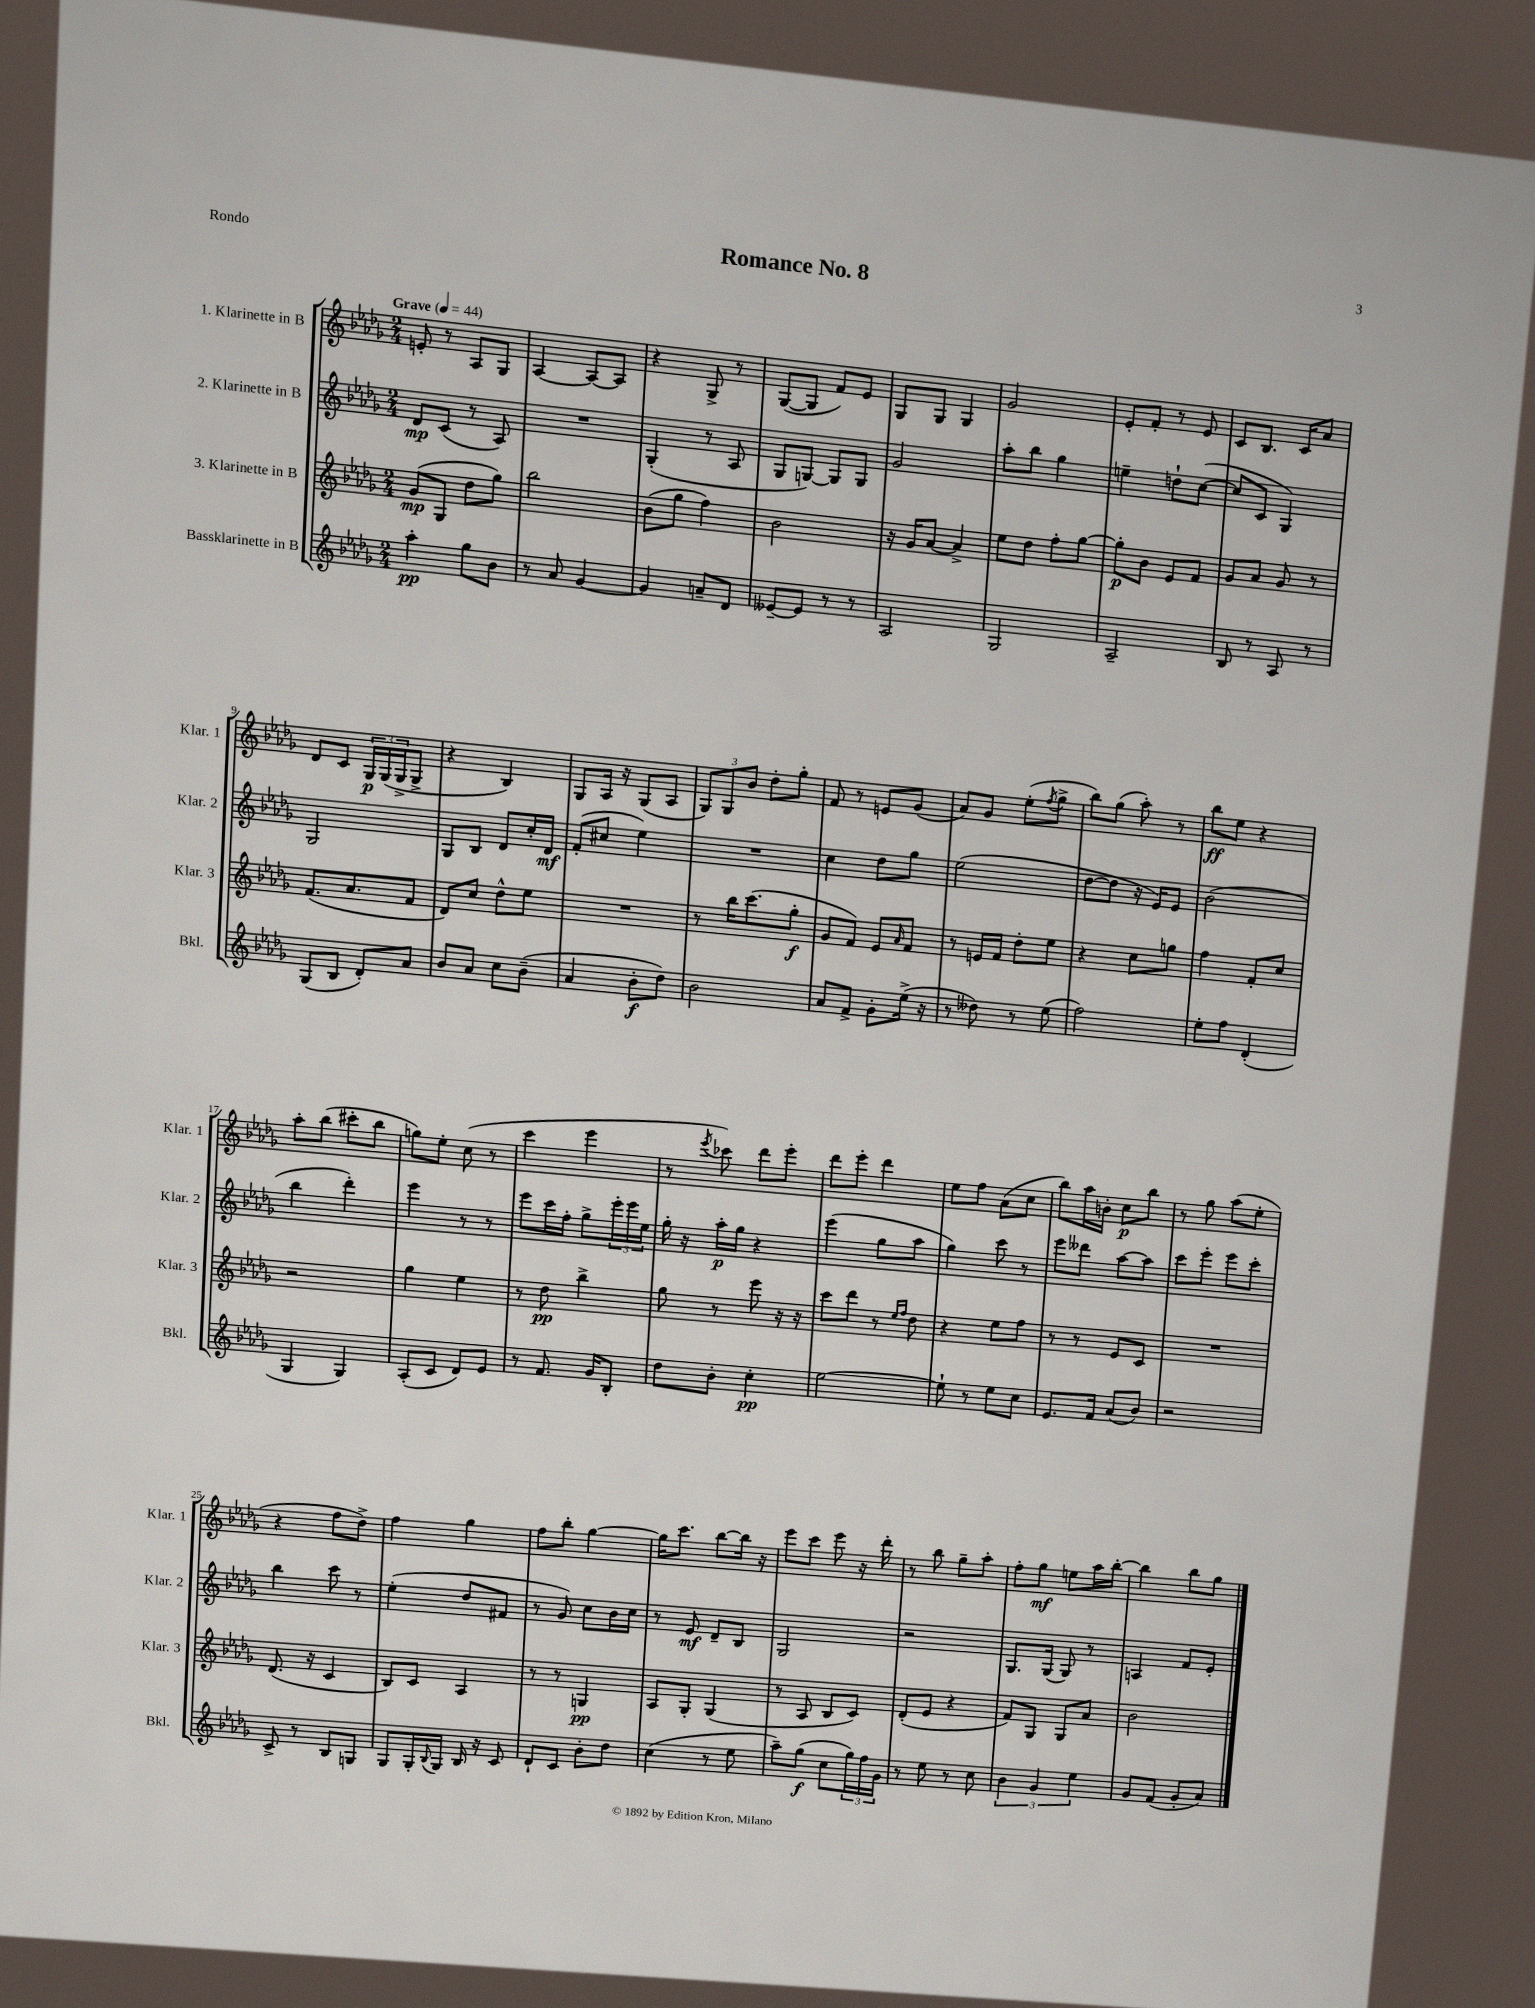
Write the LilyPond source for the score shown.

\header { title = "Romance No. 8" piece = "Rondo" }
<<
\new StaffGroup <<
\new Staff = "s0" \with { instrumentName = "1. Klarinette in B" shortInstrumentName = "Klar. 1" } {
    \clef treble \key des \major \numericTimeSignature \time 2/4 \tempo "Grave" 4 = 44
    e'8-. r8 aes8 ges8 |
    aes4~ aes8~ aes8 |
    r4 ges8-> r8 |
    ges8~( ges8 f'8) ees'8 |
    ges8 ges8 ges4 |
    ges'2 |
    ees'8-. f'8-. r8 ees'8 |
    c'8 bes8. c'16 aes'8 |
    des'8 c'8 \tuplet 3/2 { ges16\p ges16( ges16-> } ges8-> |
    r4 bes4) |
    ges8 aes16 r16 ges8( aes8 |
    \tuplet 3/2 { ges8) ges8 bes'8 } des''8-. ges''8-. |
    f'8 r8 e'8 ges'8( |
    aes'8) ges'8 ees''8-.( \acciaccatura { f''8 } ges''8-> |
    bes''8) ges''8( aes''8-.) r8 |
    bes''8\ff ees''8 r4 |
    aes''8-. bes''8( cis'''8-. bes''8 |
    g''8) ees''8-. c''8( r8 |
    c'''4 ees'''4 |
    r8 \acciaccatura { ees'''8 } ces'''8) des'''8 ees'''8-. |
    des'''8 ees'''8-. des'''4 |
    ees''8 f''8 aes'8( c''8 |
    bes''8) aes''16 b'16-. c''8\p bes''8 |
    r8 ges''8 aes''8( ees''8-. |
    r4 f''8 des''8->) |
    f''4 ges''4 |
    f''8 bes''8-. ges''4~ |
    ges''16 c'''8. bes''8~ bes''16 r16 |
    ees'''8 c'''8 ees'''8 r16 des'''16-. |
    r8 bes''8 ges''8-- aes''8-. |
    f''8-. ges''8\mf e''8 aes''16 bes''16~-. |
    bes''4 bes''8 ges''8 \bar "|." |
}
\new Staff = "s1" \with { instrumentName = "2. Klarinette in B" shortInstrumentName = "Klar. 2" } {
    \clef treble \key des \major \numericTimeSignature \time 2/4
    des'8\mp c'8( r8 aes8) |
    R2 |
    ges4-.( r8 aes8 |
    ges8 g8~) g8 g8 |
    ges'2 |
    aes''8-. bes''8 ges''4 |
    e''4-- d''8-! c''8~( |
    c''8 c'8 ges4) |
    ges2 |
    ges8 bes8 des'8 c''16-. des'16\mf |
    f'8-.( cis''8 ees''4) |
    R2 |
    c''4 des''8 ges''8 |
    ees''2( |
    des''8~ des''8 r16 ees'16) ees'8 |
    bes'2( |
    bes''4 des'''4-.) |
    ees'''4 r8 r8 |
    ees'''8 c'''16 f''16-. ges''8-> \tuplet 3/2 { ees'''16-. ees'''16 ees''16 } |
    ges''16-. r16 aes''16-.\p ges''16 r4 |
    ees'''4( ges''8 aes''8 |
    ges''4) c'''8 r8 |
    ees'''8 deses'''8 aes''8~ aes''8 |
    c'''8 ees'''8-. ees'''8 c'''8-. |
    bes''4 c'''8 r8 |
    ees''4-.( des''8 fis'8 |
    r8 ges'8) c''8 bes'16 c''16 |
    r8 ees'8\mf des'8-- bes8 |
    ges2 |
    r2 |
    ges8. ges16( ges8) r8 |
    a4 f'8 ees'8-. \bar "|." |
}
\new Staff = "s2" \with { instrumentName = "3. Klarinette in B" shortInstrumentName = "Klar. 3" } {
    \clef treble \key des \major \numericTimeSignature \time 2/4
    ges'8\mp( ges8 des''8 ges''8) |
    bes''2 |
    bes'8( ges''8 f''4) |
    bes'2 |
    r16 ges'16 aes'8~ aes'4-> |
    ees''8 des''8 f''8-. ges''8~ |
    ges''8-.\p bes'8 ees'8 f'8 |
    ges'8 aes'8 ges'8 r8 |
    f'8.( aes'8. f'8 |
    des'8) c''8 des''8-^ ees''8 |
    R2 |
    r8 bes''16 c'''8.( ges''8-.\f |
    ges'8 f'8) ees'8 \grace { aes'16 } f'8 |
    r8 e'16 f'16 des''8-. ees''8 |
    r4 c''8 g''8 |
    f''4 f'8-. c''8 |
    r2 |
    ges''4 ees''4 |
    r8 des''8\pp bes''4-> |
    ges''8 r8 ees'''8 r16 r16 |
    c'''8 des'''8 r8 \grace { ees''16 f''16 } des''8 |
    r4 ees''8 f''8 |
    r8 r8 ees'8 c'8 |
    R2 |
    des'8.( r16 c'4 |
    bes8) c'8 aes4 |
    r8 r8 g4\pp |
    aes8 ges8-. ges4( |
    r8 aes8 bes8 c'8) |
    des'8-.( ees'8 r4 |
    f'8) ges8 ges8 aes'8 |
    bes'2 \bar "|." |
}
\new Staff = "s3" \with { instrumentName = "Bassklarinette in B" shortInstrumentName = "Bkl." } {
    \clef treble \key des \major \numericTimeSignature \time 2/4
    aes''4-.\pp ges''8 bes'8 |
    r8 aes'8 ges'4~ |
    ges'4 a'8-- des'8 |
    eeses'8~-- eeses'8 r8 r8 |
    aes2 |
    ges2 |
    aes2-- |
    bes8 r8 aes8 r8 |
    ges8( bes8 des'8-.) aes'8 |
    bes'8 aes'8 c''8 bes'8--( |
    aes'4 bes'8-.\f des''8) |
    bes'2 |
    aes'8 f'8-> ges'8-. ees''16->( r16 |
    r8 deses''8) r8 ees''8( |
    f''2) |
    ees''8-. f''8 des'4-.( |
    ges4 ges4) |
    aes8-.( c'8 des'8) ees'8 |
    r8 f'8. ges'16 bes8-. |
    des''8 bes'8-. c''4-.\pp |
    ees''2~ |
    ees''8-! r8 ees''8 c''8 |
    ees'8. f'16 aes'8( bes'8) |
    r2 |
    c'8-> r8 bes8 g8 |
    ges8 ges16-. \appoggiatura { bes8 } ges16 bes16 r16 c'8 |
    des'8-! c'8 bes'8-. des''8 |
    c''4( r8 ees''8 |
    aes''8--) ges''8\f( c''8 \tuplet 3/2 { ges''16) f''16 ges'16 } |
    r8 ees''8 r8 c''8 |
    \tuplet 3/2 { bes'4 ges'4 ees''4 } |
    ges'8 f'8( ges'8-. aes'8) \bar "|." |
}
>>
>>
